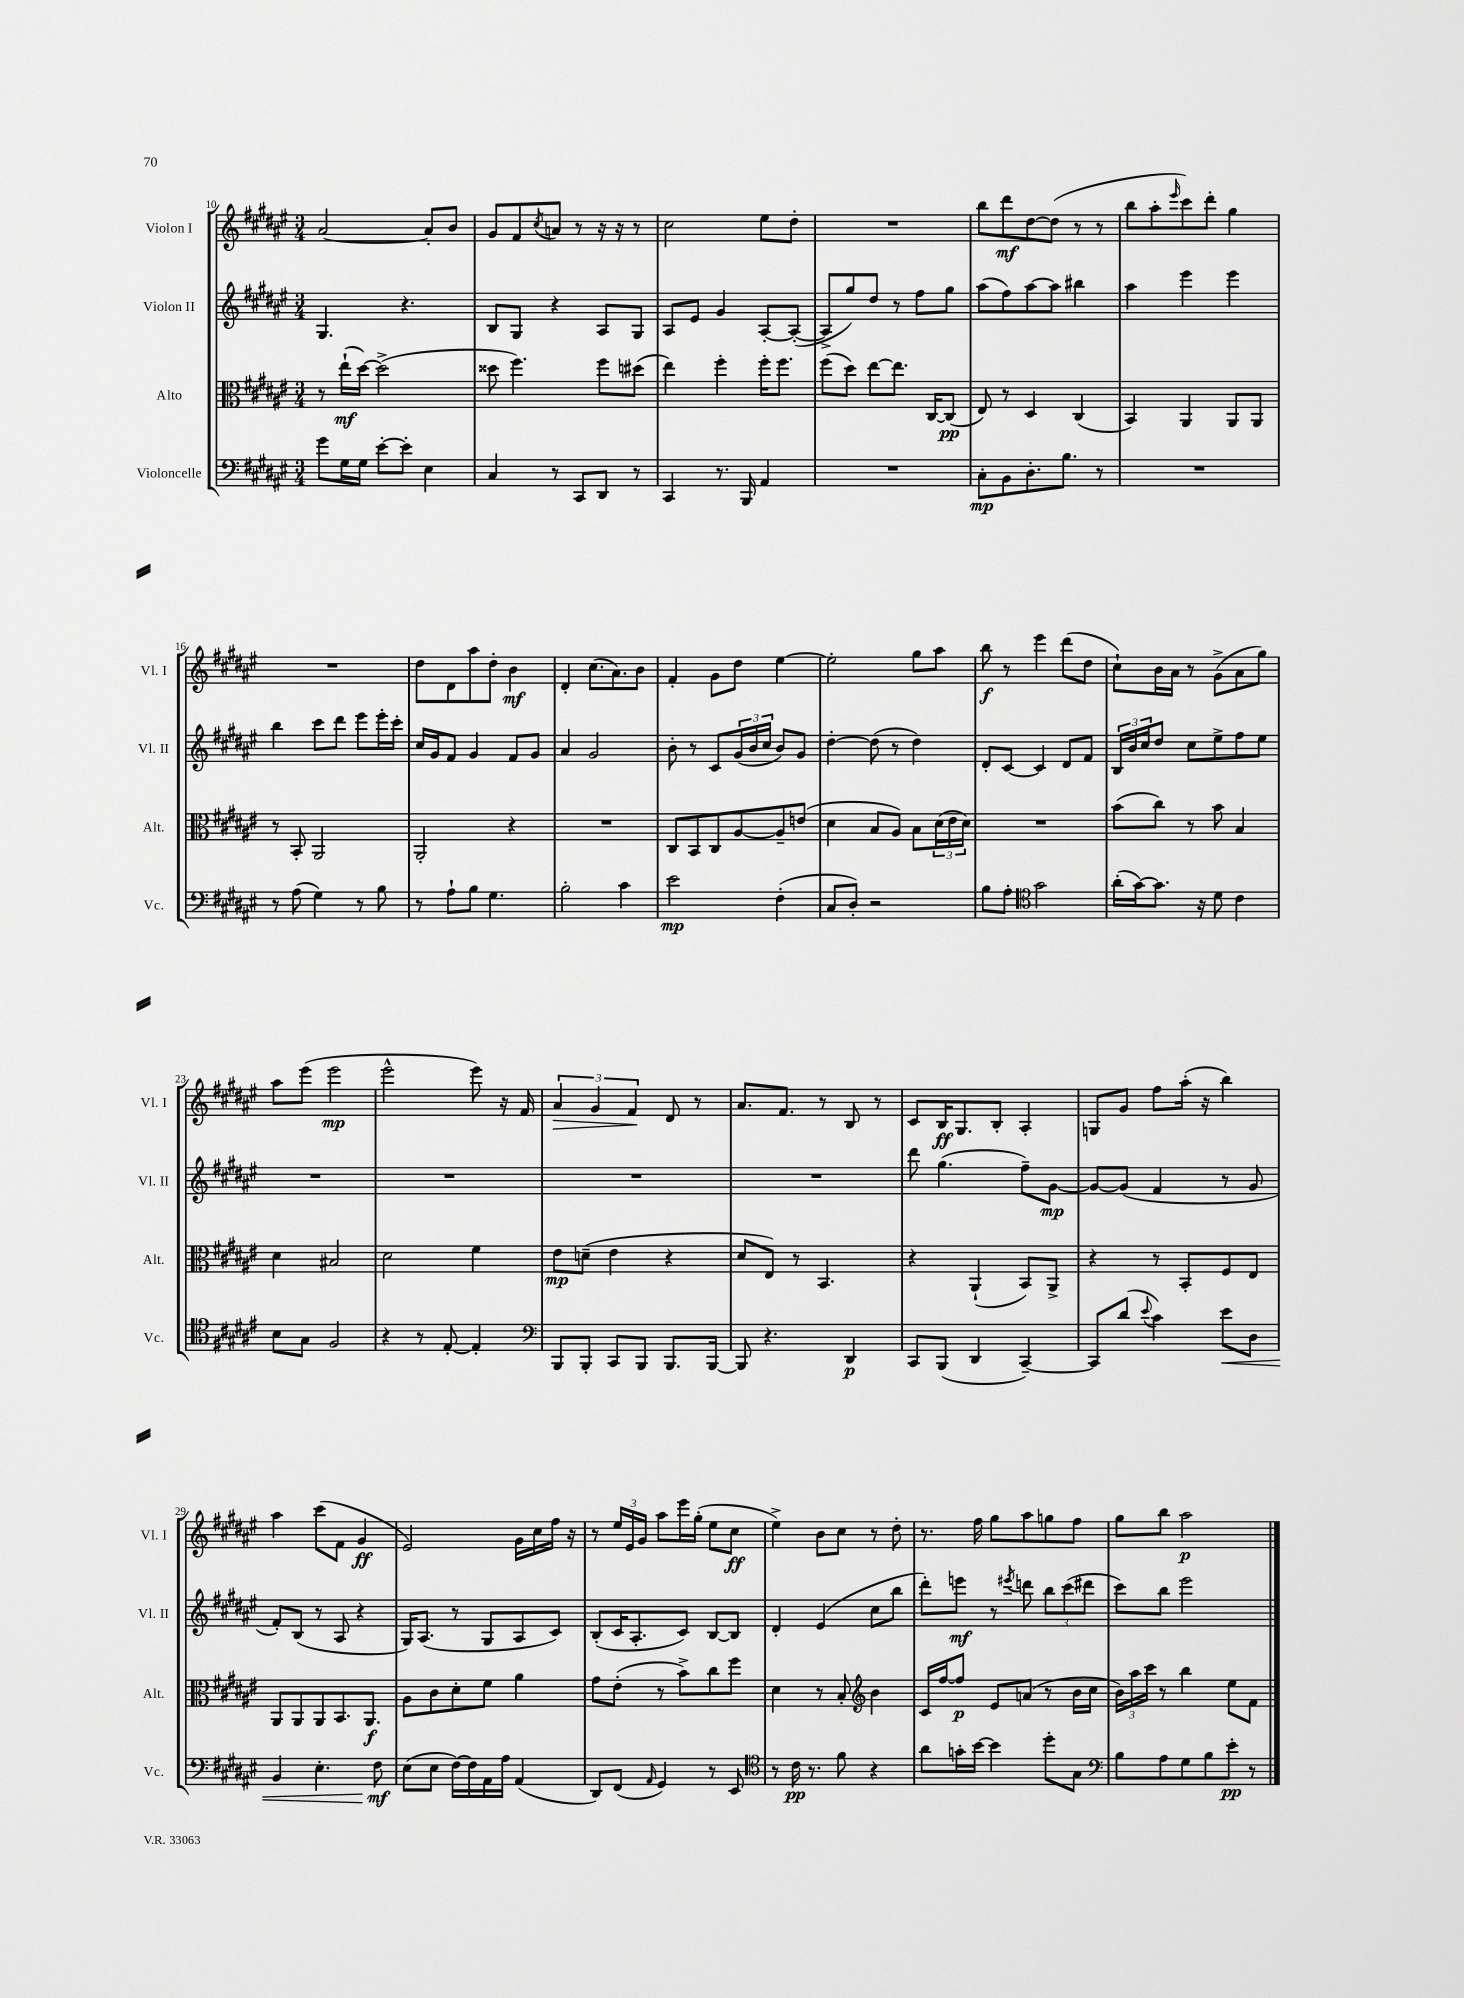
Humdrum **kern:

**kern	**dynam	**kern	**dynam	**kern	**dynam	**kern	**dynam
*part4	*part4	*part3	*part3	*part2	*part2	*part1	*part1
*staff4	*staff4	*staff3	*staff3	*staff2	*staff2	*staff1	*staff1
*I"Violoncelle	*	*I"Alto	*	*I"Violon II	*	*I"Violon I	*
*I'Vc.	*	*I'Alt.	*	*I'Vl. II	*	*I'Vl. I	*
*clefF4	*	*clefC3	*	*clefG2	*	*clefG2	*
*k[f#c#g#d#a#e#]	*	*k[f#c#g#d#a#e#]	*	*k[f#c#g#d#a#e#]	*	*k[f#c#g#d#a#e#]	*
*M3/4	*	*M3/4	*	*M3/4	*	*M3/4	*
=10	=10	=10	=10	=10	=10	=10	=10
8g#\L	.	8r	.	4.G#/	.	[2a#/	.
16G#\L	.	(16ee#`\LL	mf	.	.	.	.
16G#\JJ	.	[16dd#\JJ)	.	.	.	.	.
[8e#'\L	.	(2dd#^\]	.	.	.	.	.
8e#'\J]	.	.	.	4.r	.	.	.
4E#\	.	.	.	.	.	8a#'/L]	.
.	.	.	.	.	.	8b/J	.
=11	=11	=11	=11	=11	=11	=11	=11
4C#/	.	8dd##X\	.	8B/L	.	8g#/L	.
.	.	4.ff#\)	.	8G#/J	.	8f#/	.
.	.	.	.	.	.	8qcc#/	.
8r	.	.	.	4r	.	8an/J	.
8CC#/L	.	.	.	.	.	8r	.
8DD#/J	.	8ff#\L	.	8A#/L	.	16r	.
.	.	.	.	.	.	16r	.
8r	.	(8dd#X\J	.	8G#/J	.	8r	.
=12	=12	=12	=12	=12	=12	=12	=12
4CC#/	.	4ee#\)	.	8A#/L	.	2cc#\	.
.	.	.	.	8e#/J	.	.	.
8.r	.	4ff#'\	.	4g#/	.	.	.
16BBB/	.	.	.	.	.	.	.
4AA#/	.	16ff#'\KL	.	[8A#'/L	.	8ee#\L	.
.	.	8.ff#\J	.	.	.	.	.
.	.	.	.	(8A#'/J_	.	8dd#'\J	.
=13	=13	=13	=13	=13	=13	=13	=13
2.r	.	(8ff#\L	.	8A#^/L]	.	2.r	.
.	.	8dd#\J)	.	8gg#/)	.	.	.
.	.	[8ee#\L	.	8dd#/J	.	.	.
.	.	8.ee#\J]	.	8r	.	.	.
.	.	.	.	8ff#\L	.	.	.
.	.	[16C#/KL	.	.	.	.	.
.	.	(8C#/J]	pp	8gg#\J	.	.	.
=14	=14	=14	=14	=14	=14	=14	=14
8C#'\L	mp	8E#/)	.	(8aa#\L	.	8bb\L	.
8BB\	.	8r	.	8ff#\)	.	8ddd#\	mf
8.D#'\	.	4D#/	.	[8aa#\	.	[8dd#\	.
.	.	.	.	8aa#\J]	.	(8dd#\J]	.
8.B\J	.	.	.	.	.	.	.
.	.	(4C#/	.	4bb#X\	.	8r	.
8r	.	.	.	.	.	8r	.
=15	=15	=15	=15	=15	=15	=15	=15
2.r	.	4BB/)	.	4aa#\	.	8bb\L	.
.	.	.	.	.	.	8aa#'\	.
.	.	.	.	.	.	16qqeee#/	.
.	.	4AA#/	.	4eee#\	.	8ccc#\)	.
.	.	.	.	.	.	8ddd#'\J	.
.	.	8AA#/L	.	4eee#\	.	4gg#\	.
.	.	8AA#/J	.	.	.	.	.
!!LO:LB:g=z
=16	=16	=16	=16	=16	=16	=16	=16
8r	.	8r	.	4bb\	.	2.r	.
(8A#\	.	8BB'/	.	.	.	.	.
4G#\)	.	2AA#/	.	8ccc#\L	.	.	.
.	.	.	.	8ddd#\J	.	.	.
8r	.	.	.	8eee#\L	.	.	.
8B\	.	.	.	16eee#'\L	.	.	.
.	.	.	.	16ccc#'\JJ	.	.	.
=17	=17	=17	=17	=17	=17	=17	=17
8r	.	2AA#'/	.	16cc#/LL	.	8dd#\L	.
.	.	.	.	16g#/J	.	.	.
8A#`\L	.	.	.	8f#/J	.	8d#\	.
8B\J	.	.	.	4g#/	.	8aa#\	.
4.G#\	.	.	.	.	.	8dd#'\J	.
.	.	4r	.	8f#/L	.	4b\	mf
.	.	.	.	8g#/J	.	.	.
=18	=18	=18	=18	=18	=18	=18	=18
2B'\	.	2.r	.	4a#/	.	4d#'/	.
.	.	.	.	2g#/	.	(8.cc#\L	.
.	.	.	.	.	.	8.a#\)	.
4c#\	.	.	.	.	.	.	.
.	.	.	.	.	.	8b\J	.
=19	=19	=19	=19	=19	=19	=19	=19
2e#\	mp	8C#/L	.	8b'\	.	4f#'/	.
.	.	8BB/	.	8r	.	.	.
.	.	8C#/	.	8c#/L	.	8g#\L	.
.	.	[8A#/	.	(24g#/L	.	8dd#\J	.
.	.	.	.	24b/	.	.	.
.	.	.	.	24cc#/JJ	.	.	.
(4F#'\	.	8A#~/]	.	8b/L)	.	[4ee#\	.
.	.	(8en/J	.	8g#/J	.	.	.
=20	=20	=20	=20	=20	=20	=20	=20
8C#/L	.	4d#\	.	[4dd#'\	.	2ee#'\]	.
8D#'/J)	.	.	.	.	.	.	.
2r	.	8B/L	.	(8dd#\]	.	.	.
.	.	8A#/J)	.	8r	.	.	.
.	.	8B\L	.	4dd#\)	.	8gg#\L	.
.	.	(24d#\L	.	.	.	8aa#\J	.
.	.	24e#\	.	.	.	.	.
.	.	24d#\JJ)	.	.	.	.	.
=21	=21	=21	=21	=21	=21	=21	=21
8B\L	.	2.r	.	8d#'/L	.	8bb\	f
8A#'\J	.	.	.	[8c#/J	.	8r	.
*clefC4	*	*	*	*	*	*	*
2g#\	.	.	.	4c#/]	.	4eee#\	.
.	.	.	.	8d#/L	.	(8ddd#\L	.
.	.	.	.	8f#/J	.	8dd#\J	.
=22	=22	=22	=22	=22	=22	=22	=22
(16a#'\LL	.	(8b\L	.	24B/LL	.	8cc#`\L)	.
.	.	.	.	24b/	.	.	.
[16g#\J)	.	.	.	.	.	.	.
.	.	.	.	24cc#/J	.	.	.
8.g#\J]	.	8cc#\J)	.	8dd#/J	.	16b\L	.
.	.	.	.	.	.	16a#\JJ	.
.	.	8r	.	8cc#\L	.	8r	.
16r	.	.	.	.	.	.	.
8d#\	.	8b\	.	8ee#^\	.	(8g#^\L	.
4c#\	.	4B/	.	8ff#\	.	8a#\	.
.	.	.	.	8ee#\J	.	8gg#\J)	.
!!LO:LB:g=z
=23	=23	=23	=23	=23	=23	=23	=23
8B\L	.	4d#\	.	2.r	.	8aa#\L	.
8G#\J	.	.	.	.	.	(8eee#\J	.
2F#/	.	2B#X/	.	.	.	2eee#\	mp
=24	=24	=24	=24	=24	=24	=24	=24
4r	.	2d#\	.	2.r	.	2eee#^^\	.
8r	.	.	.	.	.	.	.
[8E#'/	.	.	.	.	.	.	.
4E#'/]	.	4f#\	.	.	.	8eee#\)	.
.	.	.	.	.	.	16r	.
.	.	.	.	.	.	16f#/	.
=25	=25	=25	=25	=25	=25	=25	=25
*clefF4	*	*	*	*	*	*	*
!	!	!	!	!	!	!	!LO:HP:b
8BBB/L	.	8e#\L	mp	2.r	.	6a#/	>
8BBB'/J	.	(8dn~\J	.	.	.	.	.
.	.	.	.	.	.	6g#/	.
8CC#/L	.	4e#\	.	.	.	.	.
.	.	.	.	.	.	6f#/	.
8BBB/J	.	.	.	.	.	.	.
8.BBB/L	.	4r	.	.	.	8d#/	]
.	.	.	.	.	.	8r	.
[16BBB/Jk	.	.	.	.	.	.	.
=26	=26	=26	=26	=26	=26	=26	=26
8BBB/]	.	8d#/L	.	2.r	.	8.a#/L	.
4.r	.	8E#/J)	.	.	.	.	.
.	.	.	.	.	.	8.f#/J	.
.	.	8r	.	.	.	.	.
.	.	4.BB/	.	.	.	8r	.
4DD#/	p	.	.	.	.	8B/	.
.	.	.	.	.	.	8r	.
=27	=27	=27	=27	=27	=27	=27	=27
8CC#/L	.	4r	.	8ddd#\	.	8c#/L	.
(8BBB/J	.	.	.	(4.gg#\	.	16B/K	ff
.	.	.	.	.	.	8.G#/	.
4DD#/	.	(4AA#`/	.	.	.	.	.
.	.	.	.	.	.	8B'/J	.
[4CC#~/)	.	8BB/L)	.	8ff#~\L)	.	4A#'/	.
.	.	8AA#^/J	.	[8g#\J	mp	.	.
=28	=28	=28	=28	=28	=28	=28	=28
8CC#/L]	.	4r	.	8g#/L_	.	8Gn/L	.
(8d#/J	.	.	.	(8g#/J]	.	8g#/J	.
8qqe#/	.	.	.	.	.	.	.
4c#\)	.	8r	.	4f#/	.	8ff#\L	.
.	.	8BB'/L	.	.	.	(16aa#'\Jk	.
.	.	.	.	.	.	16r	.
!	!LO:HP:b	!	!	!	!	!	!
8e#\L	<	8F#/	.	8r	.	4bb\)	.
8D#\J	.	8E#/J	.	8g#/	.	.	.
!!LO:LB:g=z
=29	=29	=29	=29	=29	=29	=29	=29
4BB/	.	8AA#/L	.	8f#'/L)	.	4aa#\	.
.	.	8AA#/	.	(8B/J	.	.	.
4.E#'\	.	8AA#/	.	8r	.	(8ccc#\L	.
.	.	8.BB/	.	8A#/	.	8f#\J	.
.	.	.	.	4r	.	4g#/	ff
.	.	8.AA#/J	f	.	.	.	.
8F#\	mf	.	.	.	.	.	.
.	[	.	.	.	.	.	.
=30	=30	=30	=30	=30	=30	=30	=30
(8E#\L	.	8A#\L	.	16G#/KL)	.	2e#/)	.
.	.	.	.	(8.A#/J	.	.	.
8E#\J	.	8c#\	.	.	.	.	.
[16F#\LL)	.	8d#'\	.	8r	.	.	.
16F#\]	.	.	.	.	.	.	.
16AA#\	.	8f#\J	.	8G#/L	.	.	.
16A#\JJ	.	.	.	.	.	.	.
(4AA#/	.	4a#\	.	8A#/	.	16g#\LL	.
.	.	.	.	.	.	16cc#\	.
.	.	.	.	8c#/J)	.	16ff#\JJ	.
.	.	.	.	.	.	16r	.
=31	=31	=31	=31	=31	=31	=31	=31
8DD#/L)	.	8g#\L	.	(8B'/L	.	8r	.
(8FF#/J	.	(8e#'\J	.	16c#/K	.	24ee#/LL	.
.	.	.	.	.	.	24e#/	.
.	.	.	.	8.A#'/	.	.	.
.	.	.	.	.	.	24g#/JJ	.
16qqAA#/	.	.	.	.	.	.	.
4GG#/)	.	8r	.	.	.	8aa#\L	.
.	.	8b^\L)	.	8c#/J)	.	16eee#\L	.
.	.	.	.	.	.	(16gg#'\JJ	.
8r	.	8cc#\	.	[8B/L	.	8ee#\L	.
8EE#/	.	8ff#\J	.	8B/J]	.	8cc#\J	ff
=32	=32	=32	=32	=32	=32	=32	=32
*clefC4	*	*	*	*	*	*	*
8r	.	4d#\	.	4d#'/	.	4ee#^\)	.
16c#\	pp	.	.	.	.	.	.
8.r	.	.	.	.	.	.	.
.	.	8r	.	(4e#/	.	8b\L	.
8f#\	.	8B'/	.	.	.	8cc#\J	.
*	*	*clefG2	*	*	*	*	*
4r	.	4b\	.	8cc#\L	.	8r	.
.	.	.	.	8bb\J	.	8dd#'\	.
=33	=33	=33	=33	=33	=33	=33	=33
8a#\L	.	16c#/LL	.	8ddd#'\L)	.	8.r	.
.	.	[16ff#/J	.	.	.	.	.
16gn'\L	.	8ff#/J]	p	8eeen\J	mf	.	.
[16b\JJ	.	.	.	.	.	16ff#\	.
4b\]	.	8e#/L	.	8r	.	8gg#\L	.
.	.	.	.	8qeee#X/	.	.	.
.	.	(8an/J	.	8dddn\	.	8aa#\	.
8dd#'\L	.	8r	.	12bb\L	.	8ggn\	.
.	.	.	.	(12ccc#\	.	.	.
8G#\J	.	16b\LL	.	.	.	8ff#\J	.
.	.	.	.	12ddd#X\J	.	.	.
.	.	16cc#\JJ	.	.	.	.	.
=34	=34	=34	=34	=34	=34	=34	=34
*clefF4	*	*	*	*	*	*	*
8B\L	.	24b\LL)	.	8ccc#\L)	.	8gg#\L	.
.	.	24aa#\	.	.	.	.	.
.	.	24ccc#\JJ	.	.	.	.	.
8A#\	.	8r	.	8bb\J	.	8bb\J	.
8G#\	.	4bb\	.	2eee#\	.	2aa#\	p
8B\	.	.	.	.	.	.	.
8e#'\J	pp	8ee#\L	.	.	.	.	.
8r	.	8f#\J	.	.	.	.	.
==	==	==	==	==	==	==	==
*-	*-	*-	*-	*-	*-	*-	*-
